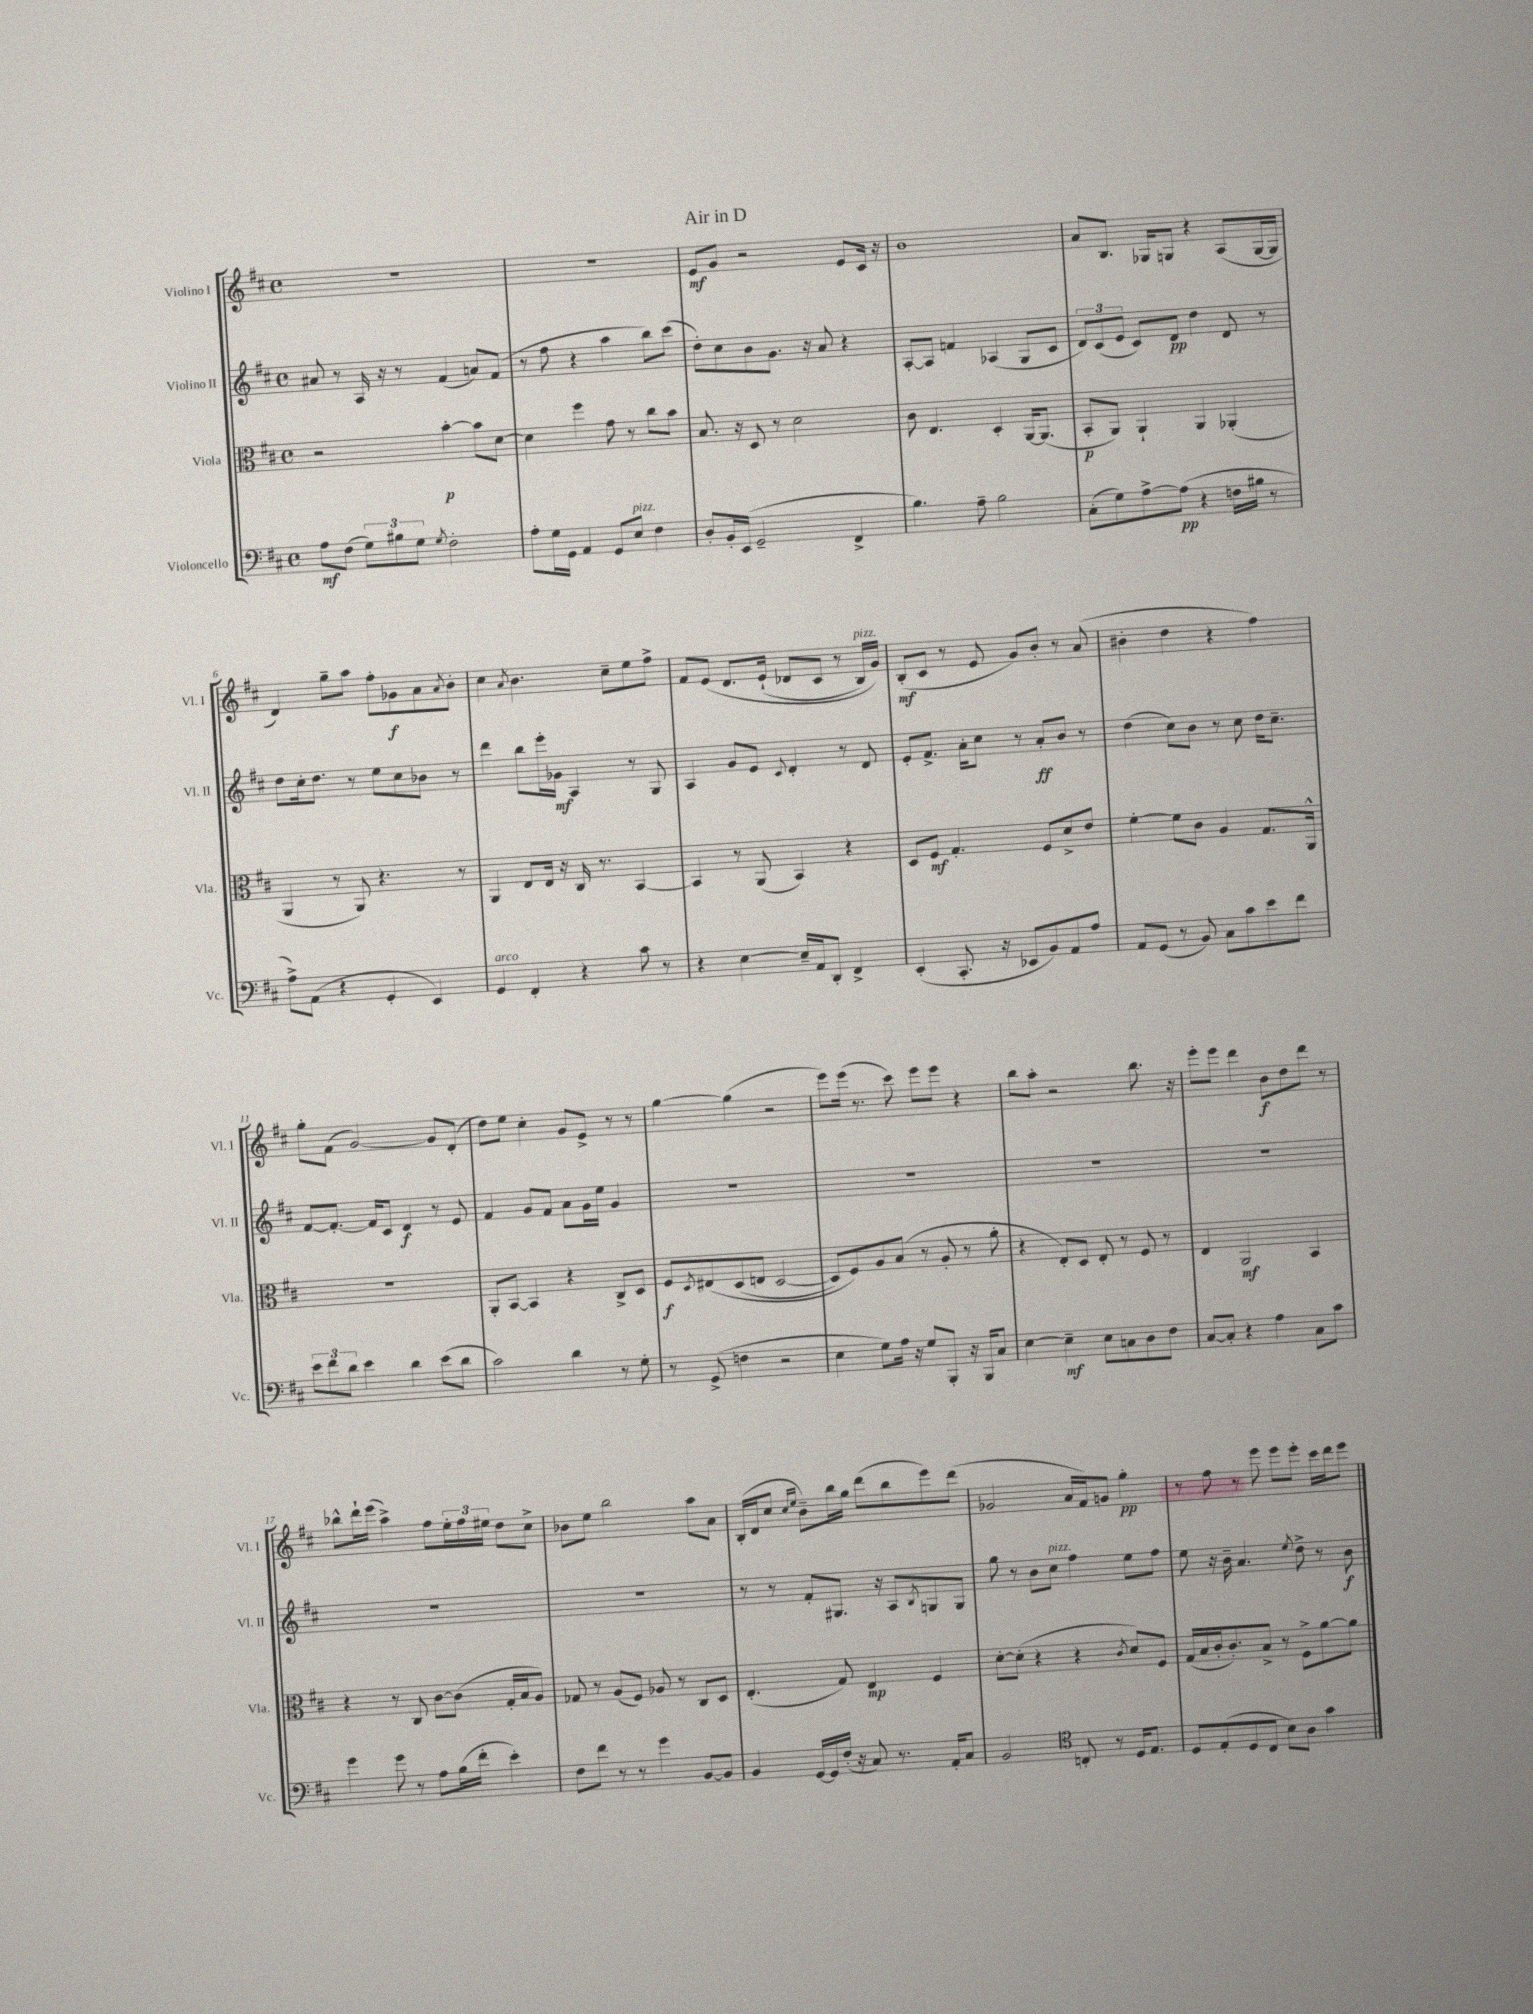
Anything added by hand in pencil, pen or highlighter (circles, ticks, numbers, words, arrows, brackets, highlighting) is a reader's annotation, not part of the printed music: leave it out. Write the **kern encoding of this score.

**kern	**dynam	**kern	**dynam	**kern	**dynam	**kern	**dynam
*part4	*part4	*part3	*part3	*part2	*part2	*part1	*part1
*staff4	*staff4	*staff3	*staff3	*staff2	*staff2	*staff1	*staff1
*I"Violoncello	*	*I"Viola	*	*I"Violino II	*	*I"Violino I	*
*I'Vc.	*	*I'Vla.	*	*I'Vl. II	*	*I'Vl. I	*
*clefF4	*	*clefC3	*	*clefG2	*	*clefG2	*
*k[f#c#]	*	*k[f#c#]	*	*k[f#c#]	*	*k[f#c#]	*
*M4/4	*	*M4/4	*	*M4/4	*	*M4/4	*
*met(c)	*	*met(c)	*	*met(c)	*	*met(c)	*
=1	=1	=1	=1	=1	=1	=1	=1
8A\L	mf	2r	.	8a#X/	.	1r	.
(8F#\J	.	.	.	8r	.	.	.
12G\L)	.	.	.	16A/	.	.	.
.	.	.	.	16r	.	.	.
12B#X\	.	.	.	.	.	.	.
.	.	.	.	8r	.	.	.
12G\J	.	.	.	.	.	.	.
8qG/	.	.	.	.	.	.	.
2F#'\	.	[4b'\	p	(4f#/	.	.	.
.	.	8b\L]	.	8an/L)	.	.	.
.	.	[8d\J	.	(8f#/J	.	.	.
=2	=2	=2	=2	=2	=2	=2	=2
8A'\L	.	4d\]	.	8r	.	1r	.
16G\L	.	.	.	8ff#\	.	.	.
16GG\JJ	.	.	.	.	.	.	.
4AA/	.	4ff#\	.	4r	.	.	.
8GG/L	.	8g\	.	4aa\	.	.	.
!LO:TX:a:i:t=pizz.	!	!	!	!	!	!	!
8E/J	.	8r	.	.	.	.	.
4F#\	.	8cc#\L	.	8bb\L)	.	.	.
.	.	8b\J	.	(8ccc#\J	.	.	.
=3	=3	=3	=3	=3	=3	=3	=3
8D'/L	.	8.B/	.	8dd'\L)	.	8e/L	mf
16BB'/L	.	.	.	8cc#\	.	8g/J	.
(16EE/JJ	.	16r	.	.	.	.	.
2GG~/	.	8D/	.	8b\	.	2r	.
.	.	8r	.	8.g\J	.	.	.
.	.	2d\	.	.	.	.	.
.	.	.	.	16r	.	.	.
.	.	.	.	8a/	.	.	.
4FF#^/	.	.	.	4r	.	8e/L	.
.	.	.	.	.	.	16c#/Jk	.
.	.	.	.	.	.	16r	.
=4	=4	=4	=4	=4	=4	=4	=4
4.B\)	.	8c#\	.	[8A'/L	.	1b	.
.	.	4.E/	.	8A/J]	.	.	.
.	.	.	.	4fn/	.	.	.
8A~\	.	.	.	.	.	.	.
2B\	.	4D'/	.	(4A-X/	.	.	.
.	.	[16AA/KL	.	8G/L	.	.	.
.	.	(8.AA/J]	.	.	.	.	.
.	.	.	.	8c#/J	.	.	.
=5	=5	=5	=5	=5	=5	=5	=5
(8C#'\L	.	8BB'/L	p	12d/L)	.	8a/L	.
.	.	.	.	(12c#/	.	.	.
8G\)	.	8AA/J)	.	.	.	8.B/J	.
.	.	.	.	12e/J	.	.	.
[8A^\	.	4AA`/	.	8c#/L)	.	.	.
.	.	.	.	.	.	16G-X/KL	.
(8A\J]	pp	.	.	8d/J	pp	8Gn/J	.
4r	.	4AA/	.	4dd\	.	4r	.
16Fn\LL	.	(4AA-X'/	.	8d/	.	(8A/L	.
16B#X\JJ	.	.	.	.	.	.	.
8r	.	.	.	8r	.	[16G/L	.
.	.	.	.	.	.	16G/JJ]	.
!!LO:LB:g=z
=6	=6	=6	=6	=6	=6	=6	=6
8A^\L)	.	4AA/	.	8dd\L	.	4d/)	.
(8AA\J	.	.	.	16cc#'\k	.	.	.
.	.	.	.	8.dd\J	.	.	.
4r	.	8r	.	.	.	8gg~\L	.
.	.	8AA/)	.	8r	.	8aa\J	.
4GG'/	.	4.r	.	8ee\L	.	8ff#'\L	.
.	.	.	.	8cc#\	.	8g-X\	f
4EE/)	.	.	.	8b-X\J	.	8a\	.
.	.	.	.	.	.	8qa/	.
.	.	8r	.	8r	.	8b'\J	.
=7	=7	=7	=7	=7	=7	=7	=7
!LO:TX:a:i:t=arco	!	!	!	!	!	!	!
4GG/	.	4AA/	.	4ddd\	.	4cc#\	.
.	.	.	.	.	.	8qa/	.
4FF#'/	.	8E/L	.	8bb\L	.	4.b\	.
.	.	16E/Jk	.	16eee'\L	.	.	.
.	.	16r	.	16g-X\JJ	mf	.	.
4r	.	16C#/	.	4A/	.	.	.
.	.	8.r	.	.	.	.	.
.	.	.	.	.	.	8cc#~\L	.
8c#\	.	[4BB/	.	8r	.	8ee\	.
8r	.	.	.	8G/	.	8ff#^\J	.
=8	=8	=8	=8	=8	=8	=8	=8
4r	.	4BB/]	.	4A/	.	8f#/L	.
.	.	.	.	.	.	(8e/J	.
[4E\	.	8r	.	8g/L	.	8.d/L	.
.	.	(8AA/	.	8e/J	.	.	.
.	.	.	.	.	.	(16e`/Jk	.
.	.	.	.	8qqc#/	.	.	.
16E~/LL]	.	4BB/)	.	4d'/	.	8d-X/L	.
16AA/J	.	.	.	.	.	.	.
8DD'/J	.	.	.	.	.	8c#/J	.
4FF#^/	.	4r	.	8r	.	8r	.
!	!	!	!	!	!	!LO:TX:a:i:t=pizz.	!
.	.	.	.	8d/	.	16B/LL)	.
.	.	.	.	.	.	16g/JJ)	.
=9	=9	=9	=9	=9	=9	=9	=9
(4EE'/	.	8D/L	.	8e'/L	.	(8B'/L	mf
.	.	8F#/J	mf	8.f#^/J	.	8c#/J	.
8.CC#'/	.	4.G'/	.	.	.	8r	.
.	.	.	.	16a'\KL	.	.	.
.	.	.	.	8cc#\J	.	8e/	.
16r	.	.	.	.	.	.	.
8EE-X/L	.	.	.	8r	.	8g/L)	.
8BB/)	.	8F#/L	.	8a'/L	ff	8b'/J	.
8AA/	.	8d^/	.	8b/J	.	8r	.
8A/J	.	8e/J	.	8r	.	(8a/	.
=10	=10	=10	=10	=10	=10	=10	=10
8AA/L	.	[4f#'\	.	(4dd\	.	4b#X'\	.
(8GG/J	.	.	.	.	.	.	.
8r	.	8f#\L]	.	8cc#\L)	.	4dd\	.
8BB/)	.	8c#\J	.	8b\J	.	.	.
8C#\L	.	4A/	.	8r	.	4r	.
8c#\	.	.	.	8cc#\	.	.	.
8e\	.	8.G/L	.	16dd\KL	.	4ff#\)	.
.	.	.	.	8.cc#~\J	.	.	.
8f#\J	.	.	.	.	.	.	.
.	.	16AA^^/Jk	.	.	.	.	.
!!LO:LB:g=z
=11	=11	=11	=11	=11	=11	=11	=11
12e\L	.	1r	.	[8f#/L	.	8gg'\L	.
12f#\	.	.	.	.	.	.	.
.	.	.	.	8.f#'/J_	.	(8f#\J	.
12d\J	.	.	.	.	.	.	.
4e\	.	.	.	.	.	[2g/)	.
.	.	.	.	16f#/KL]	.	.	.
.	.	.	.	8c#/J	.	.	.
4d\	.	.	.	4d/	f	.	.
(8e\L	.	.	.	8r	.	8g/L]	.
8d\J	.	.	.	8e/	.	(8d'/J	.
=12	=12	=12	=12	=12	=12	=12	=12
2c#\)	.	8AA'/L	.	4f#/	.	8dd\L)	.
.	.	[8BB/J	.	.	.	8ee\J	.
.	.	4BB/]	.	8g/L	.	4cc#'\	.
.	.	.	.	8f#/J	.	.	.
4d\	.	4r	.	8a\L	.	8g/L	.
.	.	.	.	16g\L	.	8e^/J	.
.	.	.	.	16ee\JJ	.	.	.
8r	.	8C#^/L	.	4g/	.	8r	.
8G'\	.	8D/J	.	.	.	8r	.
=13	=13	=13	=13	=13	=13	=13	=13
8r	.	8F#/L	f	1r	.	[4gg\	.
.	.	8qD/	.	.	.	.	.
(8GG^/	.	(8E#X/	.	.	.	.	.
4Fn\	.	(8D/	.	.	.	(4gg\]	.
.	.	8En/J	.	.	.	.	.
2r	.	[2D/	.	.	.	2r	.
=14	=14	=14	=14	=14	=14	=14	=14
4E\	.	8D/L])	.	1r	.	8eee\L)	.
.	.	8F#/)	.	.	.	(16eee\Jk	.
.	.	.	.	.	.	8.r	.
8G\L)	.	8A/	.	.	.	.	.
16A\Jk	.	(8B/J	.	.	.	8ccc#\)	.
16r	.	.	.	.	.	.	.
8G/L	.	8r	.	.	.	8eee\L	.
8BBB'/J	.	8A'/	.	.	.	8eee\J	.
16r	.	8r	.	.	.	4r	.
16BBB/KL	.	.	.	.	.	.	.
8C#/J	.	8a'\	.	.	.	.	.
=15	=15	=15	=15	=15	=15	=15	=15
[4E\	.	4r	.	1r	.	8bb\L	.
.	.	.	.	.	.	8aa'\J	.
4E~\]	mf	8E'/L)	.	.	.	2r	.
.	.	8D/J	.	.	.	.	.
8E\L	.	8E'/	.	.	.	.	.
8Cn\	.	8r	.	.	.	.	.
8D\	.	8F#/	.	.	.	8.bb\	.
8F#\J	.	8r	.	.	.	.	.
.	.	.	.	.	.	16r	.
=16	=16	=16	=16	=16	=16	=16	=16
[8C#/L	.	4E/	.	1r	.	8eee'\L	.
8C#'/J]	.	.	.	.	.	8eee\J	.
4r	.	2AA/	mf	.	.	4ddd\	.
4A\	.	.	.	.	.	8b\L	f
.	.	.	.	.	.	8dd\	.
8C#\L	.	4BB/	.	.	.	8ddd\J	.
8c#\J	.	.	.	.	.	8r	.
!!LO:LB:g=z
=17	=17	=17	=17	=17	=17	=17	=17
4g\	.	4r	.	1r	.	8bb-X^^\L	.
.	.	.	.	.	.	16ddd`\L	.
.	.	.	.	.	.	(16eee\JJ	.
8g\	.	8r	.	.	.	4aa^\)	.
8r	.	8C#/	.	.	.	.	.
8A\L	.	[8c#\L	.	.	.	8ff#\L	.
(16B\L	.	(8c#\J]	.	.	.	24ee'\L	.
.	.	.	.	.	.	24ff#\	.
16f#'\JJ	.	.	.	.	.	.	.
.	.	.	.	.	.	24ee#X\JJ	.
4e'\)	.	16G'/LL	.	.	.	8dd\L	.
.	.	16B/J	.	.	.	.	.
.	.	8A/J)	.	.	.	8cc#^\J	.
=18	=18	=18	=18	=18	=18	=18	=18
8F#\L	.	8G-X/	.	1r	.	8b-X\L	.
8f#\J	.	8r	.	.	.	8ee\J	.
8r	.	(8A/L	.	.	.	2bb\	.
8r	.	8F#/J)	.	.	.	.	.
4g\	.	8A-X/	.	.	.	.	.
.	.	8r	.	.	.	.	.
[8BB/L	.	8C#/L	.	.	.	8aa\L	.
8BB/J]	.	8D/J	.	.	.	8a\J	.
=19	=19	=19	=19	=19	=19	=19	=19
4BB/	.	(4.E'/	.	8r	.	(16B'/LL	.
.	.	.	.	.	.	16d/J	.
.	.	.	.	8r	.	8cc#/J	.
.	.	.	.	.	.	16qqcc#/LL	.
.	.	.	.	.	.	16qqee/JJ	.
[16GG/LL	.	.	.	8f#'/L	.	8b~\L)	.
16GG/]	.	.	.	.	.	.	.
(16F#'/JJ	.	8G/)	.	8.G#X/J	.	16bb\L	.
16r	.	.	.	.	.	16gg\JJ	.
8C#/)	.	4E/	mp	.	.	(8ddd\L	.
.	.	.	.	16r	.	.	.
8.r	.	.	.	8A/L	.	8bb\	.
.	.	.	.	8qB/	.	.	.
.	.	4F#/	.	8Gn/	.	8eee\)	.
16AA'/KL	.	.	.	.	.	.	.
8C#/J	.	.	.	8G/J	.	(8ddd\J	.
=20	=20	=20	=20	=20	=20	=20	=20
2BB/	.	[8d'\L	.	8gg\	.	2g-X/	.
.	.	(8d'\J]	.	8r	.	.	.
.	.	4r	.	8b\L	.	.	.
!	!	!	!	!LO:TX:a:i:t=pizz.	!	!	!
.	.	.	.	8cc#\J	.	.	.
*clefC4	*	*	*	*	*	*	*
8Cn'/	.	4r	.	4ff#\	.	16a/LL	.
.	.	.	.	.	.	16f#/J)	.
8r	.	.	.	.	.	8gn/J	.
.	.	8qc#/	.	.	.	.	.
16D/KL	.	8d/L)	.	8ee\L	.	4gg'\	pp
8.E/J	.	.	.	.	.	.	.
.	.	8F#/J	.	8ff#\J	.	.	.
=21	=21	=21	=21	=21	=21	=21	=21
8D/L	.	(16G/LL	.	8ee\	.	8r	.
.	.	16B/	.	.	.	.	.
(8E'/	.	16c#'/J	.	16r	.	8ff#\	.
.	.	8.c#'/)	.	16b~\	.	.	.
8D/	.	.	.	4.a/	.	8r	.
8C#/J	.	8B^/J	.	.	.	8eee\	.
8B\L)	.	8r	.	.	.	8eee\L	.
.	.	.	.	8qee/	.	.	.
8A\J	.	8F#^\L	.	8dd^\	.	8eee'\J	.
4g\	.	[8a\	.	8r	.	16ccc#\LL	.
.	.	.	.	.	.	16ddd\J	.
.	.	8a\J]	.	8b\	f	8eee\J	.
==	==	==	==	==	==	==	==
*-	*-	*-	*-	*-	*-	*-	*-
